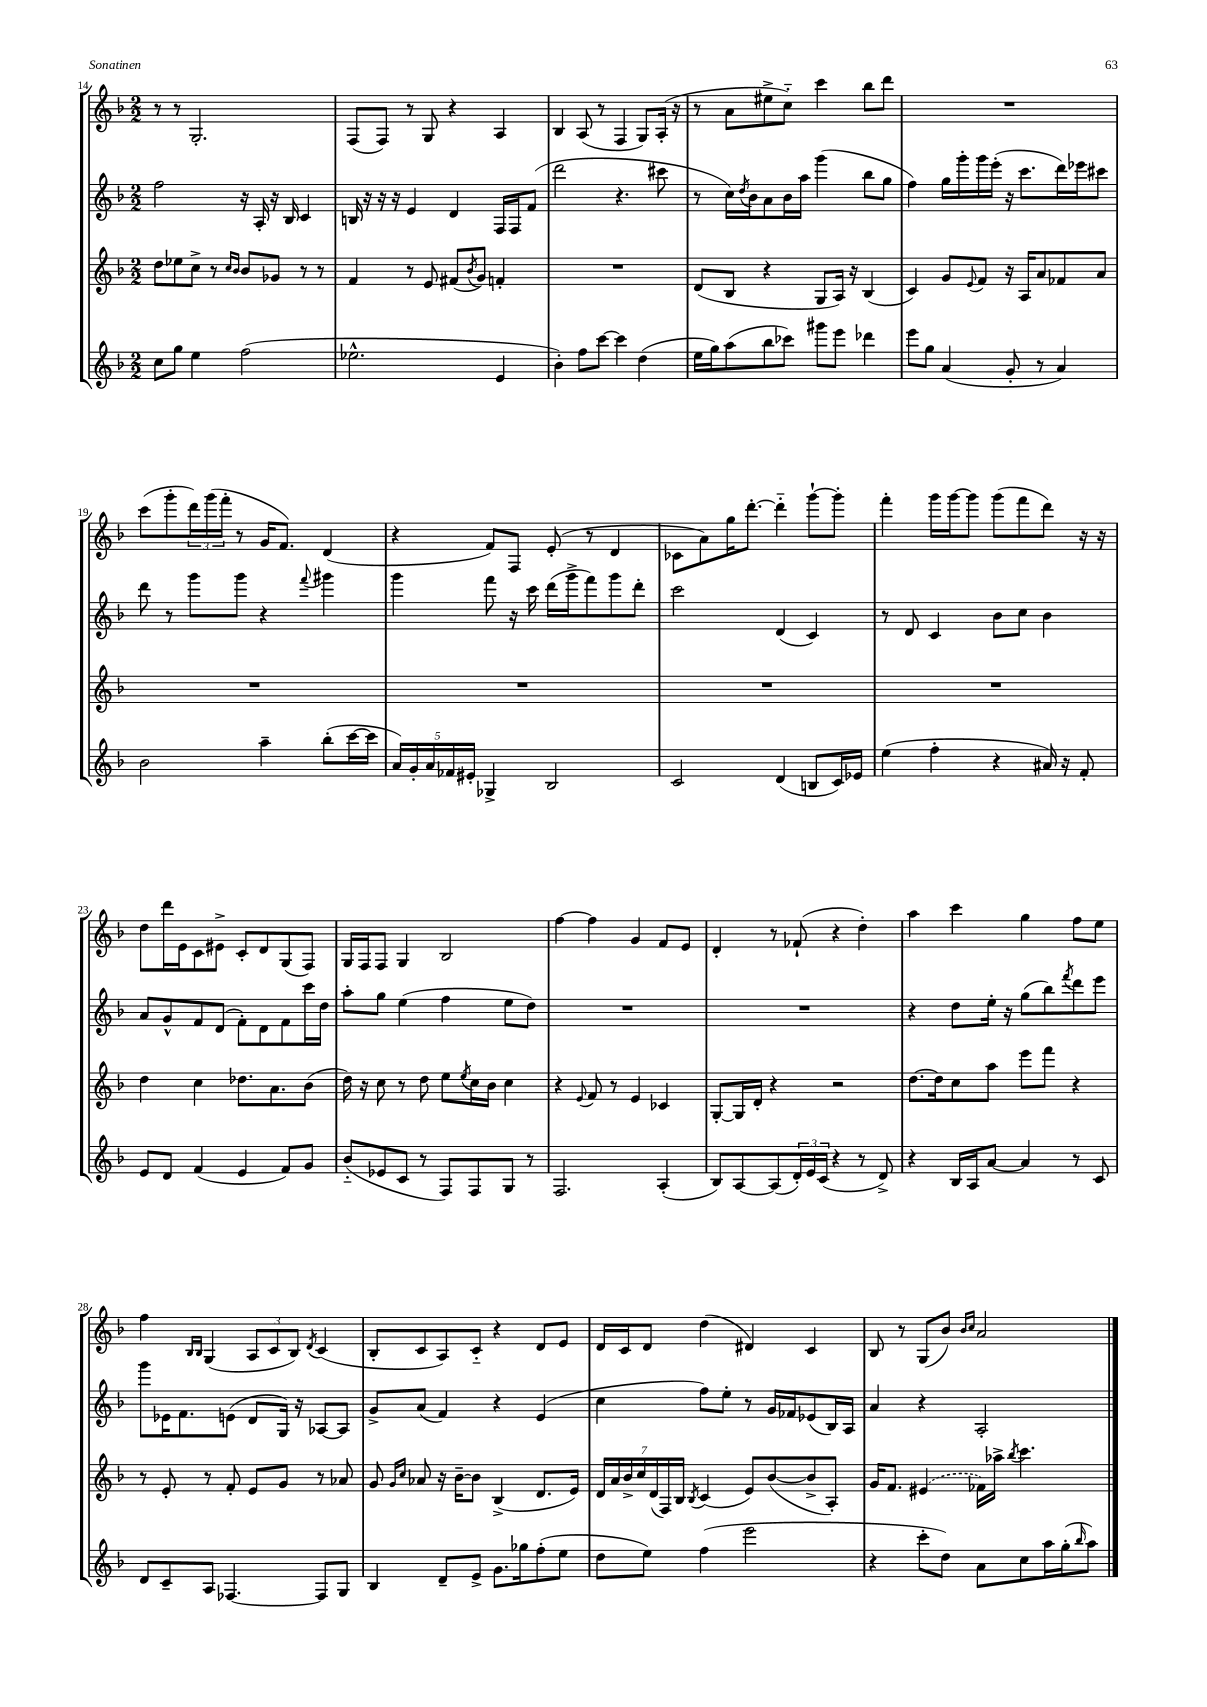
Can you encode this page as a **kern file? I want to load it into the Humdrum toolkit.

**kern	**kern	**kern	**kern
*staff4	*staff3	*staff2	*staff1
*clefG2	*clefG2	*clefG2	*clefG2
*k[b-]	*k[b-]	*k[b-]	*k[b-]
*M2/2	*M2/2	*M2/2	*M2/2
8cc	8dd	2ff	8r
8gg	8ee-	.	8r
4ee	8cc^	.	2.G'
.	8r	.	.
.	16qqcc	.	.
.	16qqb-	.	.
(2ff	8b-	16r	.
.	.	16A'	.
.	8g-	16r	.
.	.	16B-	.
.	8r	4c	.
.	8r	.	.
=	=	=	=
2.ee-^^	4f	16B	(8F
.	.	16r	.
.	.	16r	8F)
.	.	16r	.
.	8r	4e	8r
.	8e	.	8G
.	(8f#	4d	4r
.	8qb-	.	.
.	8g)	.	.
4e	4f'	16F	4A
.	.	16F	.
.	.	(8f	.
=	=	=	=
4b-')	1r	2ddd	4B-
8ff	.	.	(8A
[8ccc	.	.	8r
4ccc]	.	4.r	4F
(4dd	.	.	8G)
.	.	8ccc#	(16A'
.	.	.	16r
=	=	=	=
16ee	(8d	8r	8r
16gg)	.	.	.
(8aa	8B-	16cc)	8a
.	.	8qdd	.
.	.	16b-	.
8bb-	4r	8a	8ee#^
8ccc-)	.	16b-	8cc'~)
.	.	16aa	.
8ggg#	8G	(4ggg	4ccc
8eee	16A)	.	.
.	16r	.	.
4ddd-	(4B-	8bb-	8bb-
.	.	8gg	8ddd
=	=	=	=
8eee	4c)	4ff)	1r
8gg	.	.	.
(4a	8g	16gg	.
.	.	16ggg'	.
.	8qqe	.	.
.	8f	16ggg	.
.	.	(16eee'	.
8g'	16r	16r	.
.	16A	8.ccc	.
8r	8a	.	.
4a)	8f-	16ddd)	.
.	.	16eee-	.
.	8a	8ccc#	.
=	=	=	=
2b-	1r	8ddd	(8ccc
.	.	8r	8ggg'
.	.	8ggg	24ddd)
.	.	.	(24ggg
.	.	.	24fff'
.	.	8ggg	8r
4aa~	.	4r	16g
.	.	.	8.f)
.	.	8qqfff	.
(8bb-'	.	4ggg#	(4d
[16ccc	.	.	.
16ccc]	.	.	.
=	=	=	=
20a)	1r	4ggg	4r
20g'	.	.	.
20a	.	.	.
20f-	.	.	.
20e#'	.	.	.
4G-^	.	8fff	8f)
.	.	16r	8F
.	.	16ccc	.
2B-	.	(16ddd	(8e'
.	.	16ggg^	.
.	.	8fff)	8r
.	.	8ggg	4d
.	.	8ddd'	.
=	=	=	=
2c	1r	2ccc	8c-
.	.	.	8a)
.	.	.	16gg
.	.	.	[8.ddd'
(4d	.	(4d	4ddd'~]
8B	.	4c)	[8ggg`
16c)	.	.	8ggg']
16e-	.	.	.
=	=	=	=
(4ee	1r	8r	4fff'
.	.	8d	.
4ff'	.	4c	16ggg
.	.	.	[16ggg
.	.	.	8ggg]
4r	.	8b-	(8ggg
.	.	8cc	8fff
16a#)	.	4b-	8ddd)
16r	.	.	.
8f'	.	.	16r
.	.	.	16r
=	=	=	=
8e	4dd	8a	8dd
8d	.	8g^^	16ddd
.	.	.	16e
(4f	4cc	8f	8c
.	.	(8d	8e#^
4e	8.dd-	8f')	8c'
.	.	8d	8d
.	8.a	.	.
8f)	.	8f	(8G
8g	(8b-	16ccc	8F)
.	.	16dd	.
=	=	=	=
(8b-'~	16dd)	8aa'	16G
.	16r	.	16F
8e-	8cc	8gg	8F
8c	8r	(4ee	4G
8r	8dd	.	.
8F)	8ee	4ff	2B-
.	8qee	.	.
8F	16cc	.	.
.	16b-	.	.
8G	4cc	8ee	.
8r	.	8dd)	.
=	=	=	=
2.F	4r	1r	[4ff
.	8qqe	.	.
.	8f	.	4ff]
.	8r	.	.
.	4e	.	4g
(4A'	4c-	.	8f
.	.	.	8e
=	=	=	=
8B-)	[8G'	1r	4d'
[8A	16G]	.	.
.	16d'	.	.
(8A]	4r	.	8r
24d')	.	.	(8f-`
24e	.	.	.
(24c	.	.	.
4r	2r	.	4r
8r	.	.	4dd')
8d^)	.	.	.
=	=	=	=
4r	[8.dd	4r	4aa
.	16dd]	.	.
16B-	8cc	8dd	4ccc
16A	.	.	.
[8a	8aa	16ee'	.
.	.	16r	.
4a]	8eee	(8gg	4gg
.	8fff	8bb-)	.
.	.	8qfff	.
8r	4r	8ddd	8ff
8c	.	8eee	8ee
=	=	=	=
8d	8r	8ggg	4ff
8c~	8e'	16e-	.
.	.	8.f	.
.	.	.	16qqB-
.	.	.	16qqB-
8A	8r	.	(4G
[4.F-	8f'	(8e	.
.	8e	8d	12A
.	.	.	12c
.	8g	16G)	.
.	.	.	12B-)
.	.	16r	.
.	.	.	8qd
8F-]	8r	[8A-	(4c
8G	8a-	8A-]	.
=	=	=	=
4B-	8g	8g^	8B-'
.	16qqg	.	.
.	16qqcc	.	.
.	8a-	(8a	8c
8d~	16r	4f)	8A)
.	[16b-~	.	.
8e^	8b-]	.	8c'~
8.g	(4B-^	4r	4r
16gg-	.	.	.
(8ff'	8.d	(4e	8d
8ee	.	.	8e
.	16e)	.	.
=	=	=	=
8dd	28d	4cc	16d
.	28a	.	.
.	.	.	16c
.	28b-^	.	.
.	28cc	.	.
8ee)	.	.	8d
.	(28d	.	.
.	28F)	.	.
.	28B-	.	.
.	8qB-	.	.
(4ff	(4c	8ff)	(4dd
.	.	8ee'	.
2eee	8e)	8r	4d#)
.	([8b-	16g	.
.	.	16f-	.
.	8b-^]	(8e-	4c
.	8A')	16B-)	.
.	.	16A	.
=	=	=	=
4r	16g	4a	8B-
.	8.f	.	.
.	.	.	8r
8ccc'	(4e#	4r	(8G
8dd)	.	.	8b-)
.	.	.	16qqb-
.	.	.	16qqcc
8a	16f-)	2A'	2a
.	16aa-^	.	.
.	8qbb-	.	.
8cc	4.ccc	.	.
16aa	.	.	.
(16gg'	.	.	.
16qqbb-	.	.	.
8aa)	.	.	.
==	==	==	==
*-	*-	*-	*-
